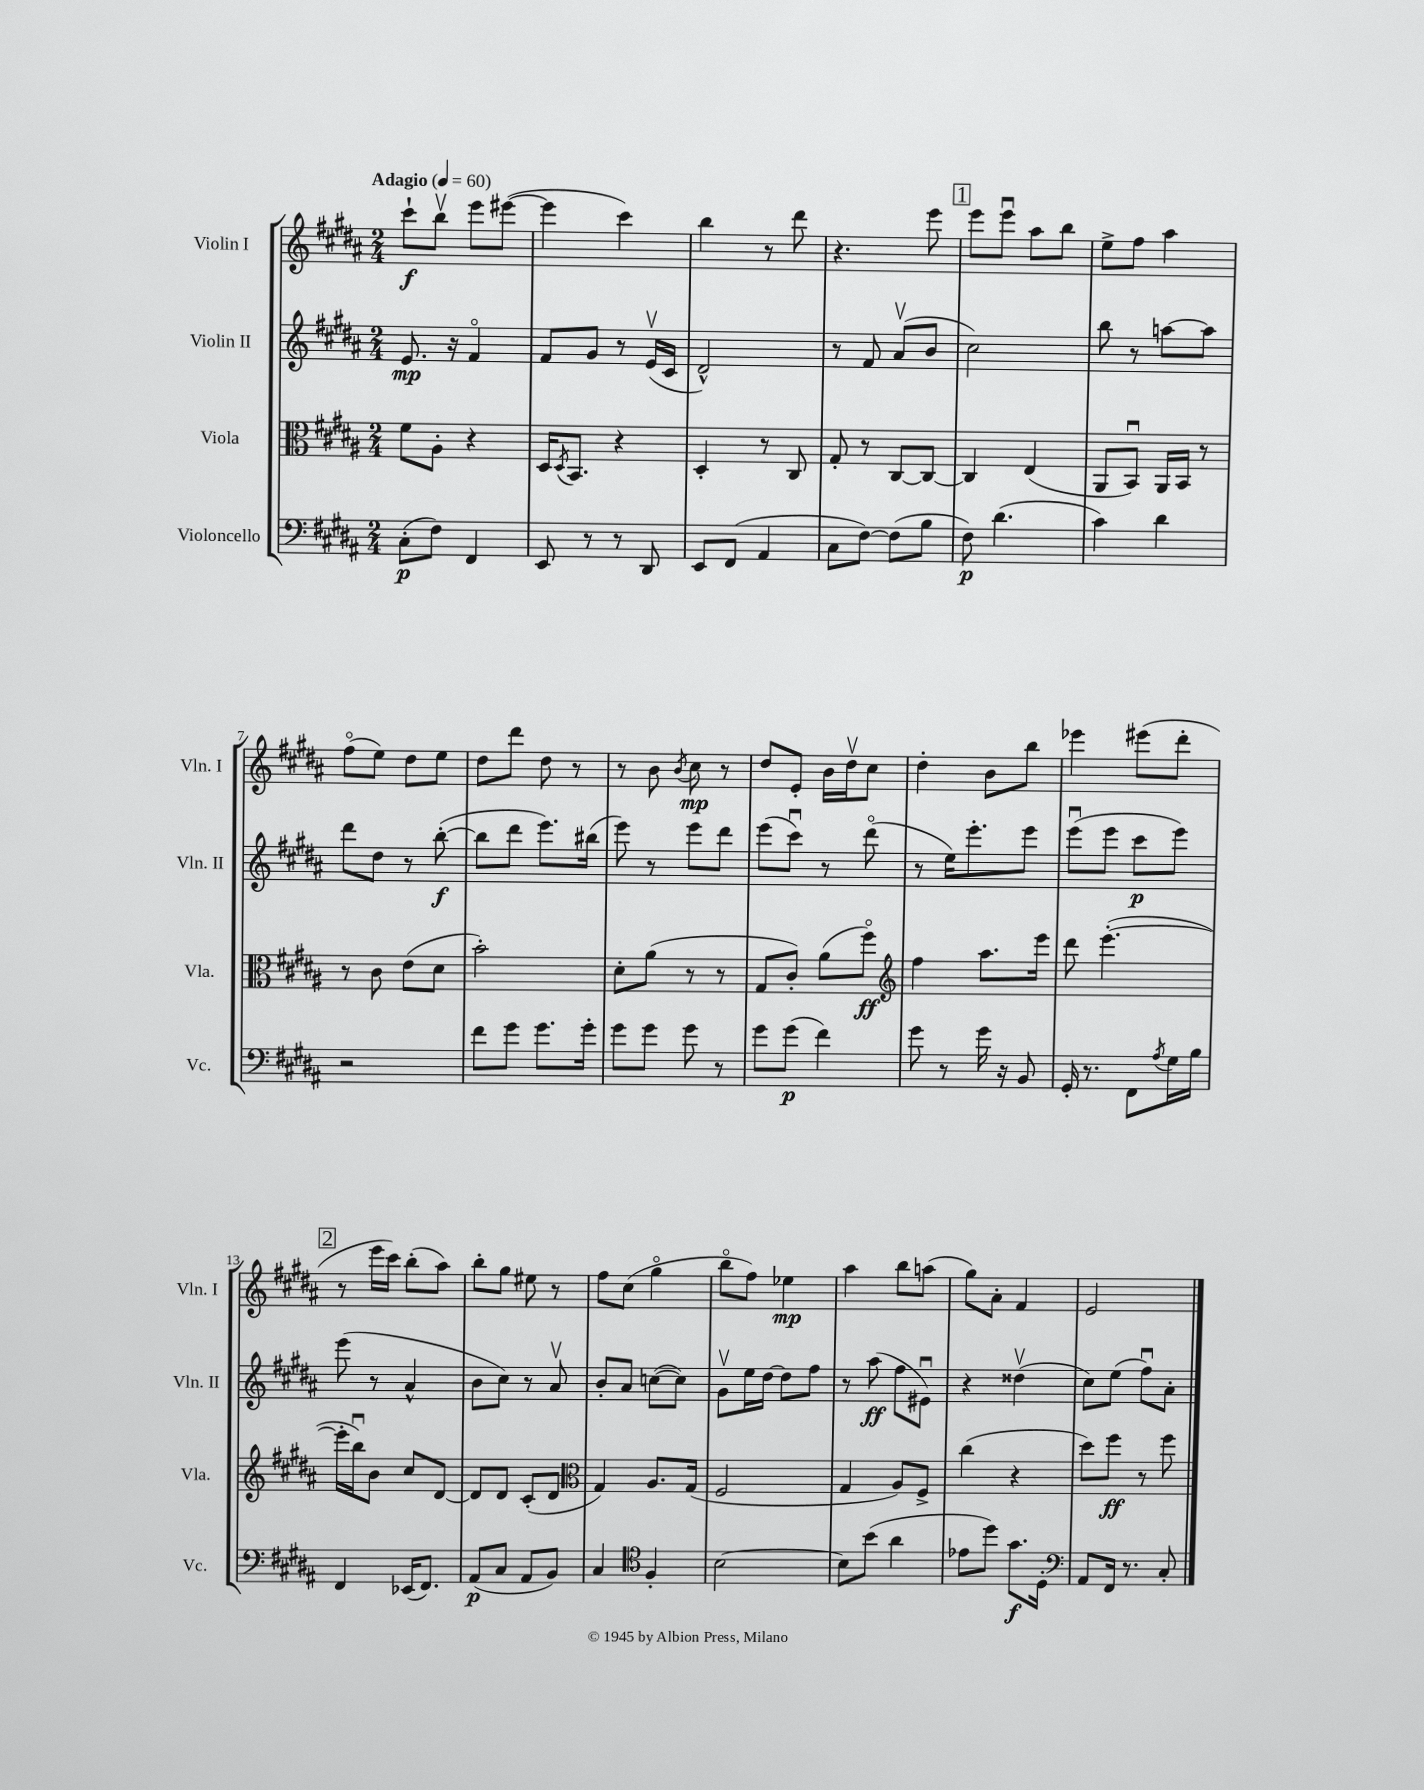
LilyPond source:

<<
\new StaffGroup <<
\new Staff = "s0" \with { instrumentName = "Violin I" shortInstrumentName = "Vln. I" } {
    \clef treble \key b \major \numericTimeSignature \time 2/4 \tempo "Adagio" 4 = 60
    cis'''8-!\f b''8\upbow e'''8 eis'''8~( |
    eis'''4 cis'''4) |
    b''4 r8 dis'''8 |
    r4. e'''8 |
    \mark \markup { \box "1" } e'''8 e'''8\downbow ais''8 b''8 |
    e''8-> fis''8 ais''4 |
    fis''8\flageolet( e''8) dis''8 e''8 |
    dis''8 dis'''8 dis''8 r8 |
    r8 b'8 \acciaccatura { b'8 } cis''8\mp r8 |
    dis''8 e'8-. b'16 dis''16\upbow cis''8 |
    dis''4-. b'8 b''8 |
    ees'''4 eis'''8( dis'''8-. |
    \mark \markup { \box "2" } r8 e'''16 cis'''16) b''8-.( ais''8) |
    b''8-. gis''8 eis''8 r8 |
    fis''8 cis''8( gis''4\flageolet |
    b''8\flageolet fis''8) ees''4\mp |
    ais''4 b''8 a''8( |
    gis''8) ais'8-. fis'4 |
    e'2 \bar "|." |
}
\new Staff = "s1" \with { instrumentName = "Violin II" shortInstrumentName = "Vln. II" } {
    \clef treble \key b \major \numericTimeSignature \time 2/4
    e'8.\mp r16 fis'4\flageolet |
    fis'8 gis'8 r8 e'16\upbow( cis'16 |
    dis'2-^) |
    r8 fis'8 ais'8\upbow( b'8 |
    \mark \markup { \box "1" } cis''2) |
    b''8 r8 a''8~ a''8 |
    dis'''8 dis''8 r8 b''8~-.\f( |
    b''8 dis'''8 e'''8.) bis''16( |
    e'''8) r8 e'''8 dis'''8 |
    e'''8( cis'''8\downbow) r8 dis'''8\flageolet( |
    r8 e''16) e'''8.-. e'''8 |
    e'''8\downbow( e'''8 cis'''8\p e'''8) |
    \mark \markup { \box "2" } e'''8( r8 ais'4-^ |
    b'8 cis''8) r8 ais'8\upbow |
    b'8-. ais'8 c''8~( c''8) |
    gis'8\upbow e''16 dis''16~ dis''8 fis''8 |
    r8 ais''8\ff( fis''8 eis'8\downbow) |
    r4 disis''4\upbow( |
    cis''8) e''8( fis''8\downbow) ais'8-. \bar "|." |
}
\new Staff = "s2" \with { instrumentName = "Viola" shortInstrumentName = "Vla." } {
    \clef alto \key b \major \numericTimeSignature \time 2/4
    fis'8 ais8-. r4 |
    dis16 \acciaccatura { dis8 } b,8. r4 |
    dis4-. r8 cis8 |
    gis8-. r8 cis8~ cis8~ |
    \mark \markup { \box "1" } cis4 e4( |
    ais,8 b,8\downbow) ais,16 b,16 r8 |
    r8 cis'8 e'8( dis'8 |
    b'2-.) |
    dis'8-. ais'8( r8 r8 |
    gis8 cis'8-.) ais'8( fis''8\flageolet\ff) |
    \clef treble fis''4 ais''8. e'''16 |
    dis'''8 e'''4.~-.( |
    \mark \markup { \box "2" } e'''16-. b''16\downbow) b'8 cis''8 dis'8~ |
    dis'8 dis'8 cis'8-.( dis'8 |
    \clef alto gis4) ais8. gis16( |
    fis2 |
    gis4 ais8) fis8-> |
    cis''4( r4 |
    dis''8) fis''8\ff r8 fis''8 \bar "|." |
}
\new Staff = "s3" \with { instrumentName = "Violoncello" shortInstrumentName = "Vc." } {
    \clef bass \key b \major \numericTimeSignature \time 2/4
    cis8-.\p( fis8) fis,4 |
    e,8 r8 r8 dis,8 |
    e,8 fis,8( ais,4 |
    cis8 fis8~) fis8( b8 |
    \mark \markup { \box "1" } fis8\p) dis'4.( |
    cis'4) dis'4 |
    r2 |
    fis'8 gis'8 gis'8. gis'16-. |
    gis'8 gis'8 gis'8 r8 |
    gis'8 gis'8\p( fis'4) |
    gis'8 r8 gis'16 r16 b,8 |
    gis,16-. r8. fis,8 \acciaccatura { ais8 } gis16 b16 |
    \mark \markup { \box "2" } fis,4 ees,16( fis,8.) |
    ais,8\p( cis8 ais,8 b,8) |
    cis4 \clef tenor fis4-. |
    b2~ |
    b8 b'8( ais'4 |
    ees'8 dis''8) gis'8.\f dis16-. |
    \clef bass ais,8 fis,16 r8. cis8-. \bar "|." |
}
>>
>>
